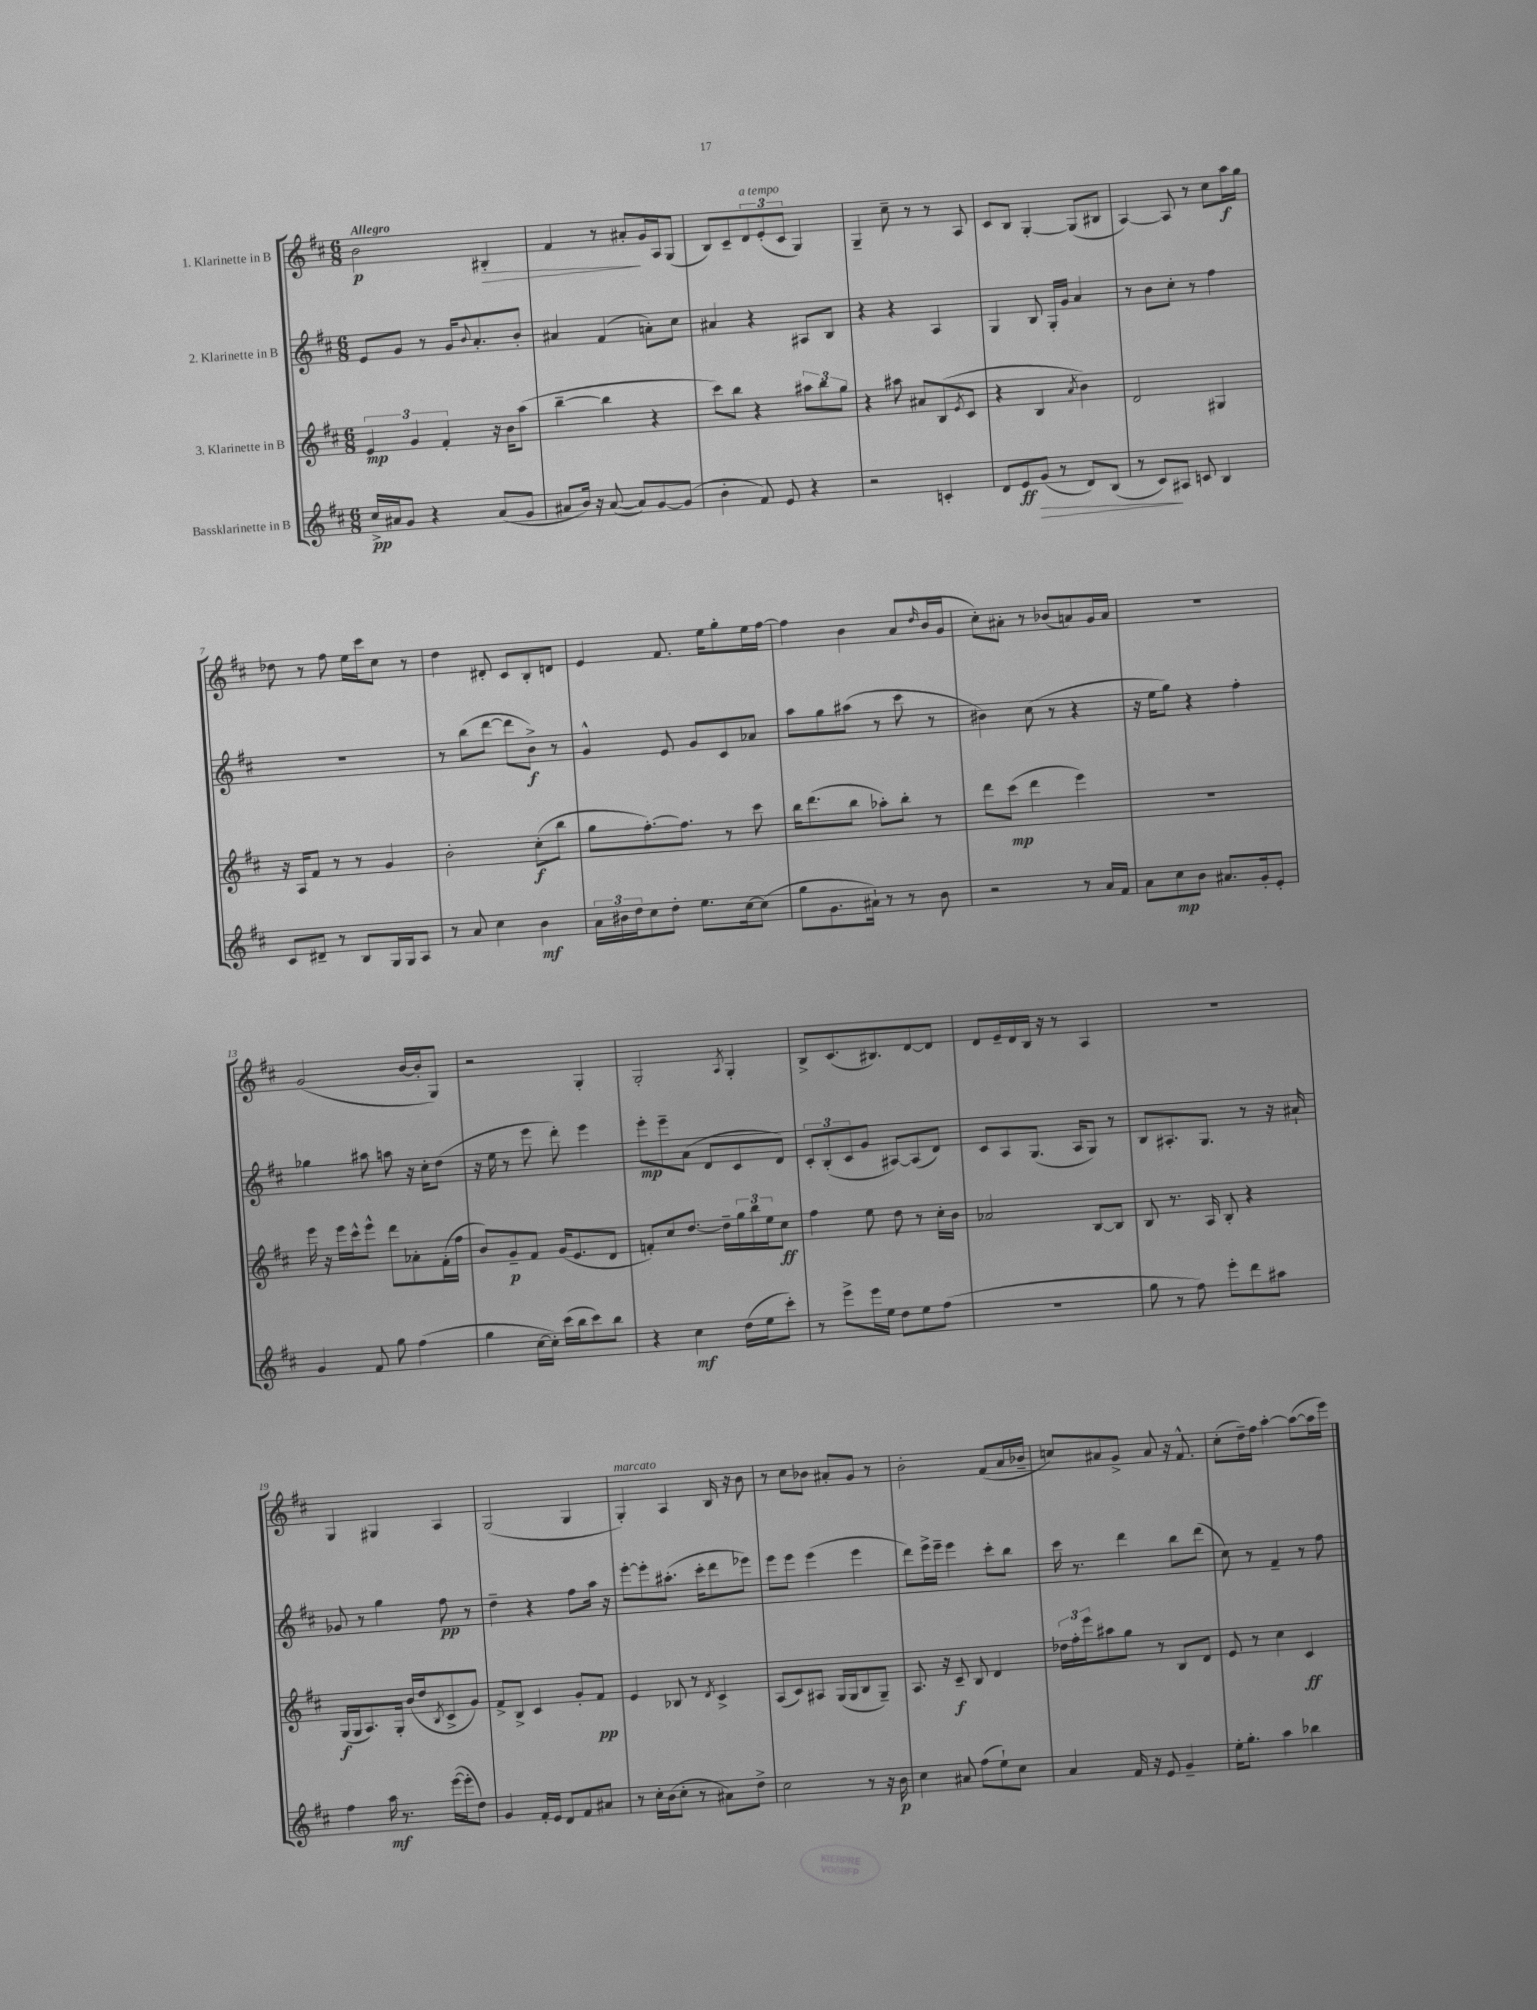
<<
\new StaffGroup <<
\new Staff = "s0" \with { instrumentName = "1. Klarinette in B" } {
    \clef treble \key d \major \numericTimeSignature \time 6/8 \tempo "Allegro"
    b'2\p bis4-.\> |
    fis'4 r8 ais'8-.\! g'16 a16 g8( |
    b8) cis'8-- \tuplet 3/2 { d'8^\markup { \italic "a tempo" } e'8-.( cis'8 } g4) |
    g4-- cis''8-- r8 r8 a8 |
    cis'8 b8 g4~-. g8( bis8 |
    a4~) a8 r8 cis''8 a''16\f g''16 |
    des''8 r8 fis''8 e''16 cis'''16 cis''8 r8 |
    d''4 dis'8-. cis'8 b8-. d'8 |
    e'4 fis'8. e''16 g''8-. e''16 fis''16~ |
    fis''4 b'4 a'8 \grace { d''16 } b'16( g'16 |
    cis''8-.) ais'8-. r8 bes'8( a'8) g'16 a'16 |
    R2. |
    g'2( b'16~ b'16-. g8) |
    r2 g4-. |
    g2-. \acciaccatura { a8 } g4-. |
    b8-> cis'8.( bis8.) d'8~ d'8 |
    d'8 e'16-- d'16 b16 r16 r8 a4 |
    R2. |
    g4 gis4 a4 |
    g2( g4 |
    g4-.^\markup { \italic "marcato" }) a4 b16 r16 b'8 |
    r8 cis''8 bes'8 ais'8-. g'8 r8 |
    b'2-. fis'8( a'16 bes'16-- |
    c''8) ais'8 g'8-> ais'8 r16 fis'8.-^ |
    cis''8-.( d''16--) fis''16 a''4~-. a''8~( a''16 e'''16) \bar "|." |
}
\new Staff = "s1" \with { instrumentName = "2. Klarinette in B" } {
    \clef treble \key d \major \numericTimeSignature \time 6/8
    e'8 g'8 r8 g'16 \appoggiatura { b'8 } a'8.-. b'8-. |
    ais'4 fis'4( a'8-.) cis''8 |
    ais'4 r4 ais8 b8 |
    r4 r4 a4 |
    g4 b8 g16-. g'16 a'4 |
    r8 b'8 cis''8-. r8 fis''4 |
    R2. |
    r8 b''8( d'''8~ d'''8 b'8->\f) r8 |
    g'4-^ e'8 g'8 cis'8 aes'8 |
    a''8 g''8 ais''8( r8 cis'''8 r8 |
    bis'4) cis''8( r8 r4 |
    r16 e''16 g''8) r4 fis''4-. |
    ges''4 ais''8 a''8 r16 cis''16-. d''8( |
    r16 e''16 r8 e'''8 d'''8-.) e'''4 |
    e'''8-.\mp e'''8-- a'8( d'8 cis'8 d'8) |
    \tuplet 3/2 { cis'8-. b8-.( cis'8 } g'8 ais8~) ais8( d'8) |
    cis'8 a8 g8.( a16 g8) r8 |
    b8 ais8.-. g8. r8 r16 ais'16-! |
    ges'8 r8 g''4 fis''8\pp r8 |
    d''4-- r4 fis''8 a''16 r16 |
    e'''8~-. e'''8-. ais''8.-.( cis'''16-. d'''8 ees'''8) |
    e'''8 e'''8 e'''4( e'''4 |
    d'''8) e'''16-> e'''16-- e'''4 cis'''8-. b''8 |
    cis'''16 r8. d'''4 b''8 d'''8( |
    cis''8) r8 fis'4-- r8 fis''8 \bar "|." |
}
\new Staff = "s2" \with { instrumentName = "3. Klarinette in B" } {
    \clef treble \key d \major \numericTimeSignature \time 6/8
    \tuplet 3/2 { e'4\mp g'4 fis'4-. } r16 b'16 a''8( |
    b''4~-- b''4 r4 |
    cis'''8) b''8 r4 \tuplet 3/2 { ais''8 b''8 g''8 } |
    r4 ais''8 ais'8 b8( \acciaccatura { e'8 } cis'8 |
    r4 b4 \acciaccatura { a'8 } b'4) |
    d'2 gis4 |
    r16 a16 fis'8 r8 r8 g'4 |
    b'2-. cis''8-.\f( b''8 |
    g''8 fis''8.~-.) fis''8. r8 cis'''8 |
    b''16 d'''8.( b''8 aes''8-.) b''8-. r8 |
    d'''8 cis'''8\mp( d'''4 e'''4) |
    R2. |
    e'''16 r16 e'''16 cis'''16-^ e'''8-^ d'''8 aes'8-. fis'16-.( fis''16 |
    b'8) g'8--\p fis'8 g'16( e'8. d'8 |
    f'8-.) cis''8 d''8.~ d''16-- \tuplet 3/2 { g''16 b''16 e''16 } cis''8\ff |
    fis''4 e''8 d''8 r8 cis''16-. b'16 |
    aes'2 b8~ b8 |
    b8 r8. a16 b8-. r4 |
    g16\f( g16 a8.) g16-. b'16( d''16 \acciaccatura { b8 } cis'8-> g'8) |
    fis'8-> b8-> cis'4 g'8-. fis'8\pp |
    e'4 bes8 r8 \acciaccatura { d'8 } cis'4-> |
    a8( cis'8) ais8 g16( g16 b8 g8--) |
    a8. r16 cis'8--\f b8 d'4 |
    \tuplet 3/2 { des''16 fis''16-. e'''16 } ais''8 g''8 r8 b8 d'8 |
    e'8 r8 cis''4 cis'4\ff \bar "|." |
}
\new Staff = "s3" \with { instrumentName = "Bassklarinette in B" } {
    \clef treble \key d \major \numericTimeSignature \time 6/8
    cis''16->\pp ais'16 g'8 r4 ais'8( g'8 |
    ais'8 b'16) r16 ais'8~( ais'8) g'8~ g'8( |
    b'4-. fis'8) e'8 r4 |
    r2 c'4-. |
    d'8 e'8\ff\> g'8( r8 d'8) b8( |
    r8 cis'8\!) ais8 c'8 b4 |
    cis'8 dis'8-- r8 b8 g16 g16 a8 |
    r8 a'8 cis''4 b'4\mf |
    \tuplet 3/2 { a'16 bis'16 d''16 } cis''8 d''8-. e''8. cis''16~ cis''8( |
    g''8 g'8. ais'16-!) r8 r8 b'8 |
    r2 r8 a'16 fis'16 |
    a'8 cis''8\mp b'8 ais'8. g'16-. e'8-. |
    g'4 fis'8 g''8 fis''4( |
    g''4 cis''16~ cis''16-.) cis'''16( b''16 cis'''8) b''8 |
    r4 cis''4\mf d''16( e''16 cis'''8-.) |
    r8 e'''8-> e'''16 e''16 d''8 e''8 fis''8( |
    R2. |
    g''8 r8 fis''8) e'''8-. d'''8 ais''8 |
    fis''4 a''16\mf r8. e'''16~( e'''16-. d''8) |
    g'4 fis'16-. e'16 d'8 fis'8 ais'8 |
    r8 cis''16-. b'16( cis''8-. r8 ais'8) d''8-> |
    cis''2 r8 r16 b'16\p |
    cis''4 ais'8 fis''8( e''8-!) cis''8 |
    a'4 fis'16 r16 e'8 g'4-- |
    e''16-. g''8.-. a''4 bes''4 \bar "|." |
}
>>
>>
